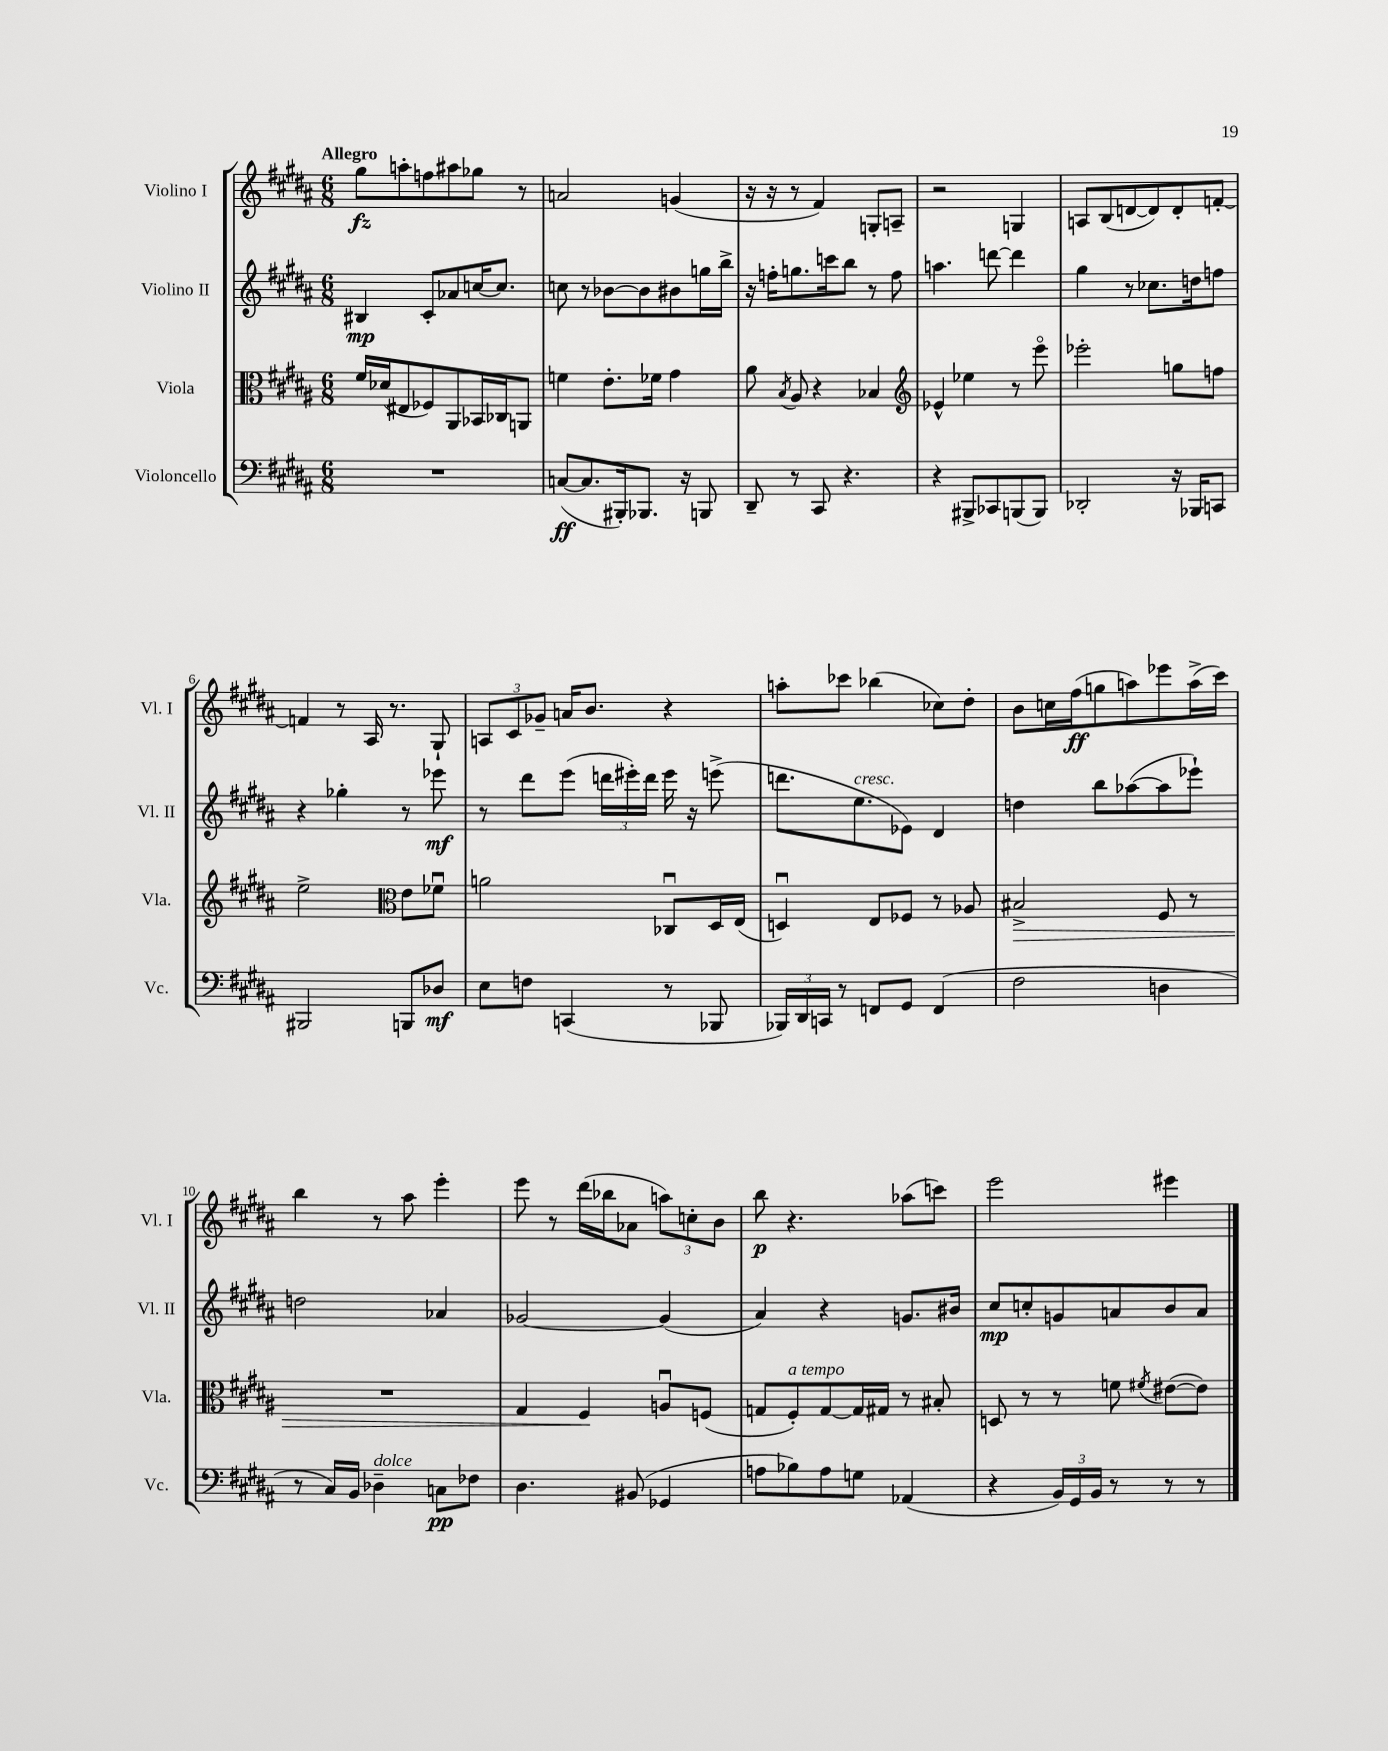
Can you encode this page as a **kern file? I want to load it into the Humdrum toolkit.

**kern	**kern	**kern	**kern
*staff4	*staff3	*staff2	*staff1
*clefF4	*clefC3	*clefG2	*clefG2
*k[f#c#g#d#a#]	*k[f#c#g#d#a#]	*k[f#c#g#d#a#]	*k[f#c#g#d#a#]
*M6/8	*M6/8	*M6/8	*M6/8
2.r	16f#/LL	4B#/	8gg#\L
.	(16d-/J	.	.
.	8E#/	.	8aa'\
.	8F-/)	8c#'/L	8ff\
.	8AA#/	8a-/	8aa#\
.	16BB-/L	[16cc/K	8gg-\J
.	16C-/J	8.cc/]J	.
.	8AA/J	.	8r
=	=	=	=
([8C/L	4f\	8cc\	2a/
8.C/]	.	8r	.
.	8.e'\L	[8b-\L	.
16BBB#'/k)	.	.	.
8.BBB-/J	.	8b-\]	.
.	16f-\Jk	.	.
.	4g#\	8b#\	(4g/
16r	.	.	.
8BBB/	.	16gg\L	.
.	.	16bb^\JJ	.
=	=	=	=
8DD#~/	8a#\	16r	16r
.	.	16ff'\LK	16r
.	8qB/	.	.
8r	8A#/	8.gg\	8r
8CC#/	4r	.	4f#/)
.	.	16ccc\k	.
4.r	.	8bb\J	.
.	4B-/	8r	8G'/L
.	.	8ff\	8A~/J
=	=	=	=
*	*clefG2	*	*
4r	4e-^^/	4.aa\	2r
8BBB#^/L	4ee-\	.	.
8CC-/	.	[8ddd\	.
(8BBB/	8r	4ddd\]	4G/
8BBB/J)	8eeeo\	.	.
=	=	=	=
2DD-'/	2eee-'\	4gg#\	8A/L
.	.	.	(8B/
.	.	8r	[8d/
.	.	8.cc-\L	8d/])
16r	8gg\L	.	8d'/
16BBB-/LK	.	16dd\k	.
8CC/J	8ff\J	8ff\J	[8f'/J
=	=	=	=
2BBB#/	2ee^\	4r	4f/]
.	.	4gg-'\	8r
.	.	.	16A#/
.	.	.	8.r
*	*clefC3	*	*
8BBB/L	8e\L	8r	.
8D-/J	8f-u\J	8eee-\	8G#`/
=	=	=	=
8E\L	2a\	8r	12A/L
.	.	.	12c#/
8F\J	.	8ddd#\L	.
.	.	.	12g-~/J
(4CC/	.	(8eee\J	16a/LK
.	.	.	8.b/J
.	.	24ddd\LL	.
.	.	24eee#'\)	.
.	.	24ddd\JJ	.
8r	8C-u/L	16eee#\	4r
.	.	16r	.
8BBB-/	16D#/L	(8eee^\	.
.	(16E/JJ	.	.
=	=	=	=
24BBB-/LL)	4Du/)	8.ddd\L	8aa'\L
24DD#/	.	.	.
24CC/JJ	.	.	.
8r	.	.	8ccc-\J
.	.	8.ee\	.
8FF/L	8E/L	.	(4bb-\
8GG#/J	8F-/J	8e-\J)	.
(4FF/	8r	4d#/	8cc-\L)
.	8A-/	.	8dd#'\J
=	=	=	=
2F#\	2B#^/	4dd\	8b\L
.	.	.	16cc\L
.	.	.	(16ff#\J
.	.	8bb\L	8gg\
.	.	([8aa-\	8aa\)
4D\	8F#/	8aa-\]	8eee-\
.	8r	8eee-`\J)	(16aa^\L
.	.	.	16ccc#\JJ)
=	=	=	=
8r	2.r	2dd\	4bb\
16C#/LL)	.	.	.
16BB/JJ	.	.	.
4D-~\	.	.	8r
.	.	.	8aa#\
8C\L	.	4a-/	4eee'\
8F-\J	.	.	.
=	=	=	=
4.D#\	4G#/	[2g-/	8eee\
.	.	.	8r
.	4F#/	.	(16ddd#\LL
.	.	.	16bb-\J
(8BB#/	.	.	8a-\J
4GG-/	8Au/L	(4g-/]	12aa\L)
.	.	.	12cc'\
.	(8F/J	.	.
.	.	.	12b\J
=	=	=	=
8A\L	8G/L	4a#/)	8bb\
8B-\)	8F#'/)	.	4.r
8A\	[8G/	4r	.
8G\J	16G/]L	.	.
.	16G#/JJ	.	.
(4AA-/	8r	8.g/L	(8aa-\L
.	8B#'/	.	8ccc\J)
.	.	16b#/Jk	.
=	=	=	=
4r	8D/	8cc#/L	2eee\
.	8r	8cc'/	.
24BB/LL)	8r	8g/	.
24GG#/	.	.	.
24BB/JJ	.	.	.
8r	8f\	8a/	.
.	8qf#/	.	.
8r	([8e#\L	8b/	4eee#\
8r	8e#\]J)	8a/J	.
==	==	==	==
*-	*-	*-	*-
